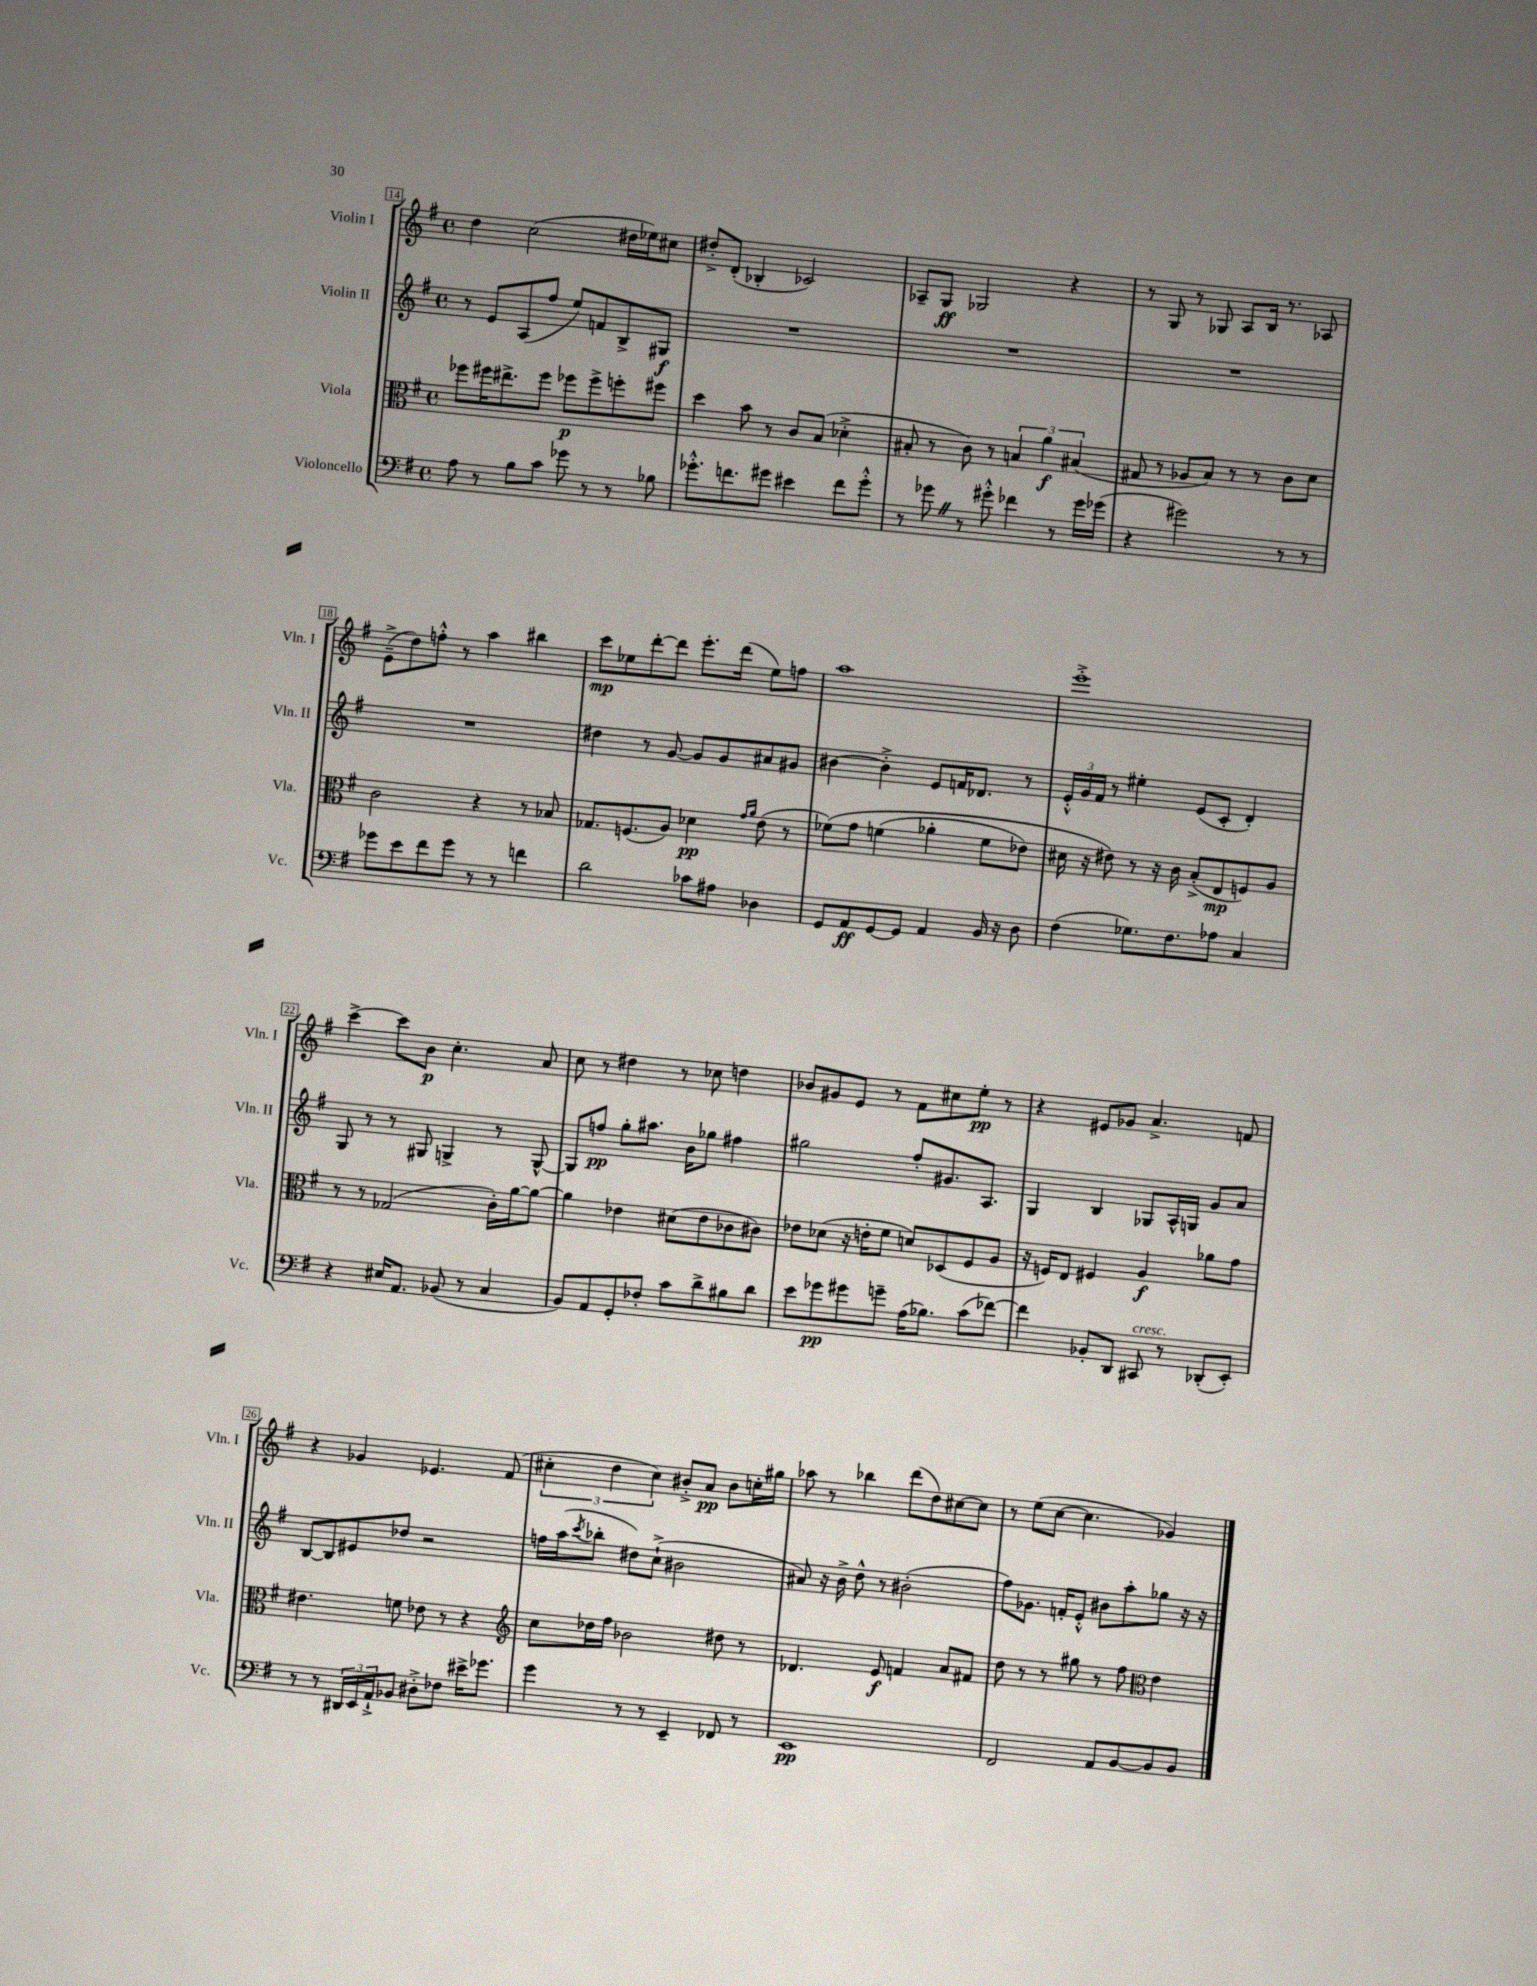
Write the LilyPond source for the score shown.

<<
\new StaffGroup <<
\new Staff = "s0" \with { instrumentName = "Violin I" shortInstrumentName = "Vln. I" } {
    \clef treble \key g \major \defaultTimeSignature \time 4/4
    d''4 c''2( dis''16 ees''16) cis''8 |
    dis''8-.-> d'8-.( bes4-. ces'2) |
    aes8-- g8\ff ges2 r4 |
    r8 g8 r8 ges8 a8 b16 r8. aes8 |
    e'8--->( d''8) f''8-.-^ r8 a''4 bis''4 |
    c'''8\mp ees''8 d'''8~-. d'''8 e'''8.-. d'''16( ees''8) f''8 |
    a''1 |
    e'''1-.-> |
    c'''4~-> c'''8 b'8\p c''4.-. a'8 |
    c''8 r8 dis''4 r8 ces''8 d''4 |
    bes'8 gis'8 e'8 r8 fis'8 cis''8 e''8-.\pp r8 |
    r4 eis'8 ges'8 a'4.-> f'8 |
    r4 ges'4 ees'4. fis'8( |
    \tuplet 3/2 { cis''4-. d''4 cis''4) } bis'8-.-> a'8\pp bis'8 c''16-. gis''16 |
    aes''8 r8 bes''4 d'''8( d''8) cis''8~ cis''8 |
    r8 e''8( c''8~ c''4. ges'4) \bar "|." |
}
\new Staff = "s1" \with { instrumentName = "Violin II" shortInstrumentName = "Vln. II" } {
    \clef treble \key g \major \defaultTimeSignature \time 4/4
    r8 e'8 a8( fis''8 e''8) f'8 b8-> gis8\f |
    R1 |
    R1 |
    R1 |
    R1 |
    dis''4 r8 g'8~ g'8 g'8 ais'8 gis'8 |
    bis'4~ bis'4-.-> e'8 f'16 des'8. r8 |
    \tuplet 3/2 { e'16-.-^ g'16 fis'16 } r8 eis''4-. e'8( c'8-. d'4-.) |
    g8 r8 r8 gis8 g4-> r8 g8~-^ |
    g8 f''8\pp g''8-. ais''8. b'16 ges''8 fis''4 |
    gis''2 fis''8-. gis'8. a8. |
    g4 b4 ges8 a16-^ g16 g'8 a'8 |
    b8~ b8 eis'8 des''8 r2 |
    f''16 a''16( \acciaccatura { c'''8 } bes''8-. dis''8) c''8-!->( bis'2 |
    ais'8) r16 b'16-> d''8-^ r8 bis'2-.( |
    fis''8) ges'8. f'16-. e'8-.-^ bis'8 a''8-. ges''8 r16 r16 \bar "|." |
}
\new Staff = "s2" \with { instrumentName = "Viola" shortInstrumentName = "Vla." } {
    \clef alto \key g \major \defaultTimeSignature \time 4/4
    fes''8 fis''16 eis''8.-> fis''8 fes''8\p fes''8-> f''8-. fis''8 |
    d''4 b'8 r8 c'8 b8( des'4-.-> |
    bis8-. r8 c'8) r8 \tuplet 3/2 { b4 a'4\f bis4( } |
    gis8 r8 aes8 b8) r8 r8 c'8 d'8 |
    c'2 r4 r8 bes8 |
    ges8. f8.( a8) des'4\pp \grace { g'16 a'16 } e'8( r8 |
    fes'8)\( g'8 f'4( aes'4-. f'8 ees'8) |
    dis'16 r16 eis'8\) r8 r16 c'16 b8-.->( e8\mp f8) a8 |
    r8 r8 ges2( c'16-.) a'16~ a'8~ |
    a'4 ees'4 dis'8( ees'8 ces'8 cis'8) |
    ees'8 des'8( r16 e'16-. fis'8 d'8) des8( fis8 a8 |
    r16 f16) e8 fis4 a4\f aes'8 g'8 |
    eis'4. f'8 ees'8 r8 r4 |
    \clef treble c''8 des''16 fis''16 bes'2 dis''8 r8 |
    des'4. e'8\f f'4 a'8 fis'8 |
    d''8 r8 r8 gis''8 r8 fis''8 \clef alto e'4 \bar "|." |
}
\new Staff = "s3" \with { instrumentName = "Violoncello" shortInstrumentName = "Vc." } {
    \clef bass \key g \major \defaultTimeSignature \time 4/4
    a8 r8 b8 c'8 ges'8 r8 r8 bes8 |
    ges'8.-.-^ f'8. gis'8 eis'4 f'8 gis'8-.-^ |
    r8 ges'8 \once \override BreathingSign.text = \markup { \musicglyph "scripts.caesura.straight" } \breathe r8 gis'8-.-^ fes'4 r8 gis'16 ges'16( |
    r4 gis'2) r8 r8 |
    ges'8 e'8 fis'8 ges'8 r8 r8 f'4 |
    d'2 ces'8 ais8 des4 |
    g,8 a,8\ff g,8~ g,8 a,4 b,16 r16 d8 |
    fis4( ges8.) fis8. aes8 c4 |
    r4 eis16 a,8. bes,8( r8 c4 |
    b,8) a,8 g,8-. fes8-. c'8 d'8-> bis8 d'8 |
    e'8 ges'8\pp gis'8 g'8-- a16( bes8.) c'8( fes'8~) |
    fes'4 bes,8-. d,8 cis,8^\markup { \italic "cresc." } r8 des,8-.( e,8-.) |
    r8 r8 \tuplet 3/2 { dis,16 e,16 a,16-!-> } bes,8 dis8-.-> fes8 eis'16-> ges'8. |
    g'4 r8 r8 e,4-- fes,8 r8 |
    e,1\pp |
    fis,2 a,8 b,8~ b,8 b,8 \bar "|." |
}
>>
>>
\layout { \context { \Score currentBarNumber = #14 \override BarNumber.stencil = #(make-stencil-boxer 0.1 0.3 ly:text-interface::print) } }
